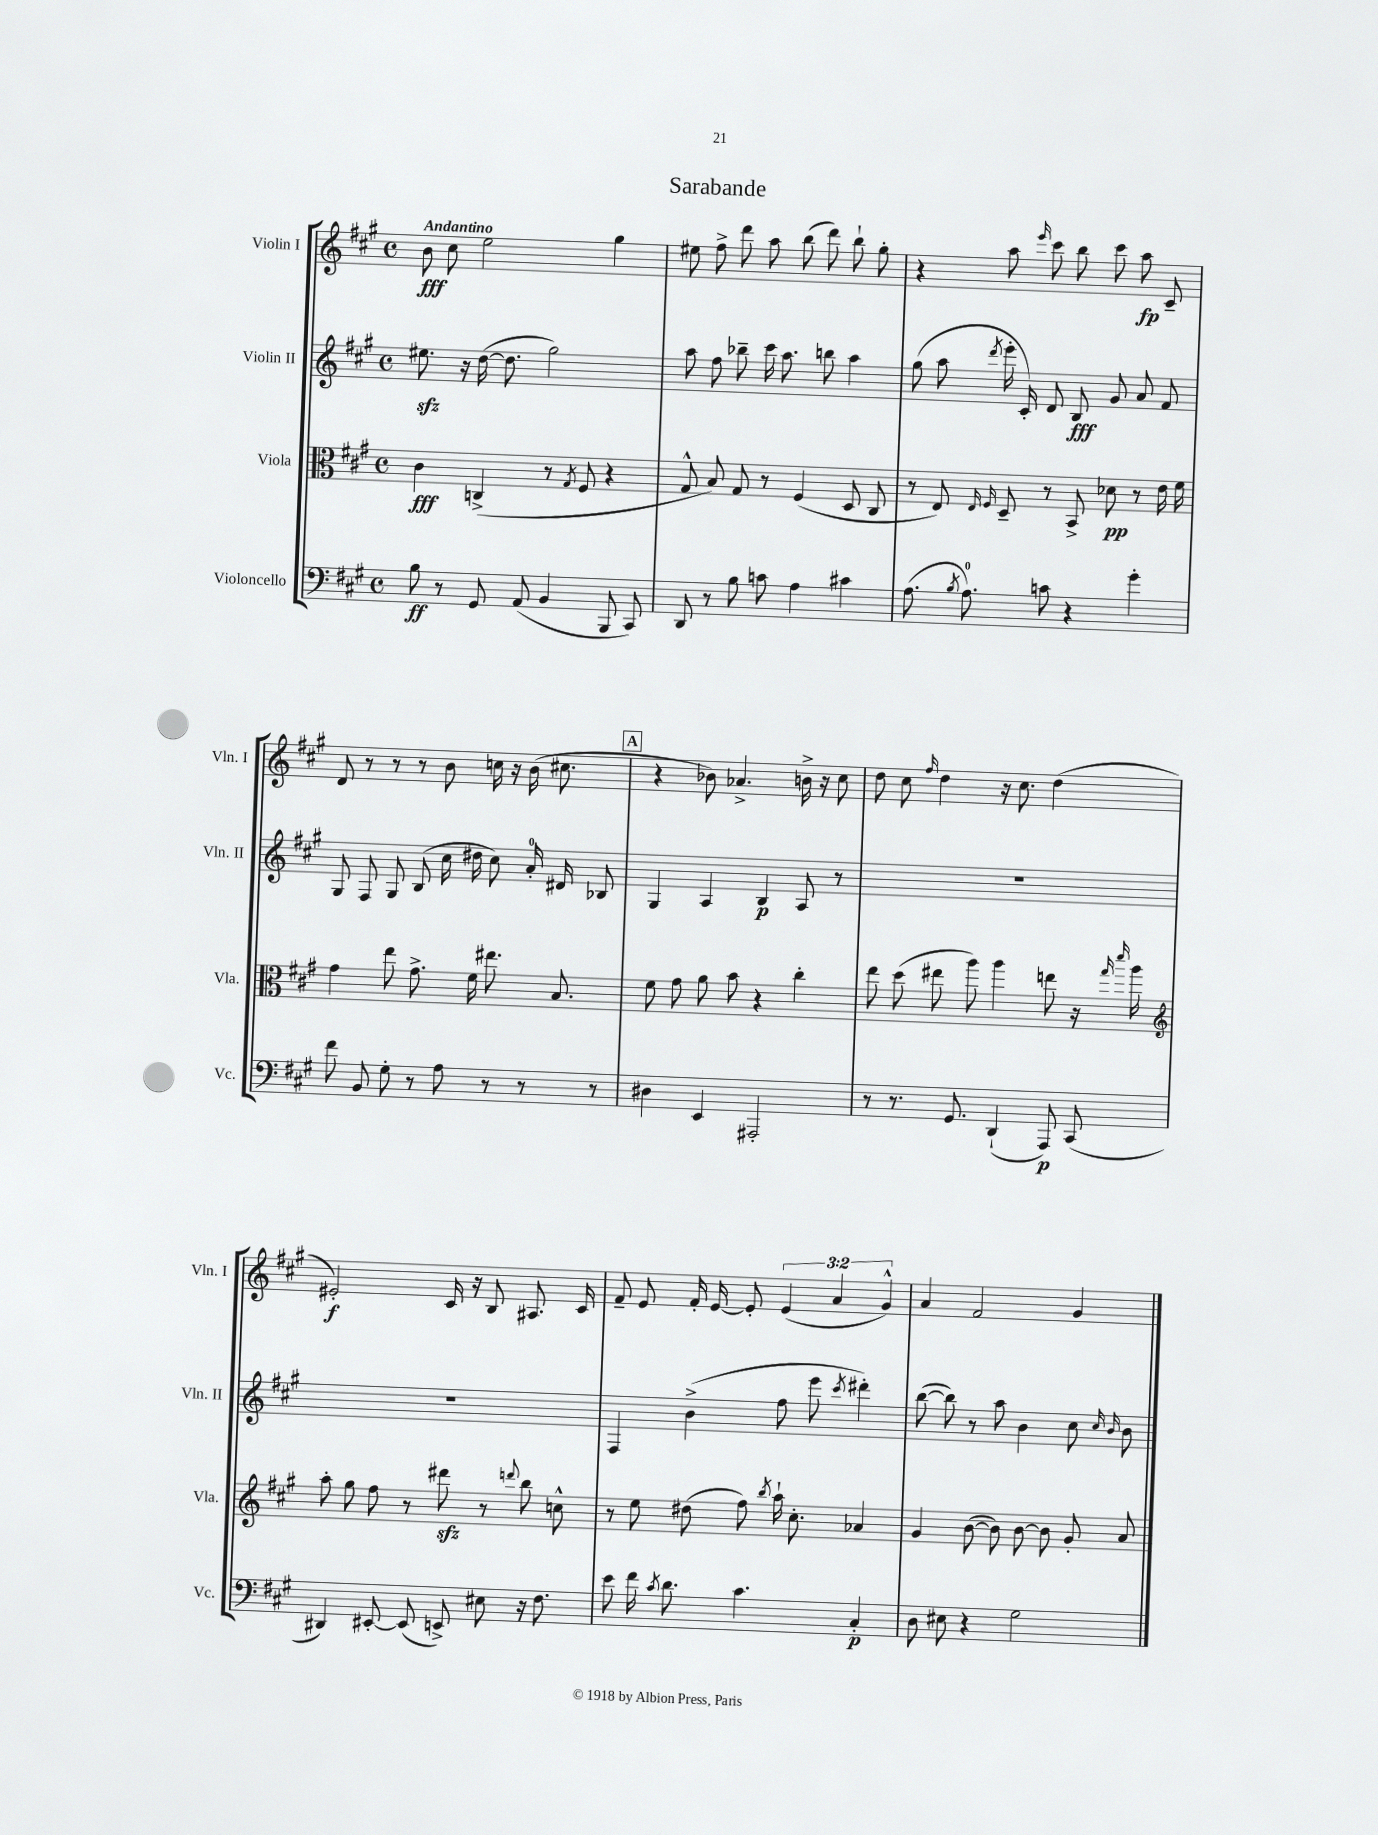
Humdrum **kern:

**kern	**dynam	**kern	**dynam	**kern	**dynam	**kern	**dynam
*part4	*part4	*part3	*part3	*part2	*part2	*part1	*part1
*staff4	*staff4	*staff3	*staff3	*staff2	*staff2	*staff1	*staff1
*I"Violoncello	*	*I"Viola	*	*I"Violin II	*	*I"Violin I	*
*I'Vc.	*	*I'Vla.	*	*I'Vln. II	*	*I'Vln. I	*
*clefF4	*	*clefC3	*	*clefG2	*	*clefG2	*
*k[f#c#g#]	*	*k[f#c#g#]	*	*k[f#c#g#]	*	*k[f#c#g#]	*
*M4/4	*	*M4/4	*	*M4/4	*	*M4/4	*
*met(c)	*	*met(c)	*	*met(c)	*	*met(c)	*
=1	=1	=1	=1	=1	=1	=1	=1
!	!	!	!	!	!	!LO:TX:a:B:t=Andantino	!
8B\	ff	4c#\	fff	8.ee#Xzz\	.	8b\	fff
8r	.	.	.	.	.	8cc#\	.
.	.	.	.	16r	.	.	.
8GG#/	.	(4Cn^/	.	([16dd\	.	2ee\	.
.	.	.	.	8.dd\]	.	.	.
(8AA/	.	.	.	.	.	.	.
4BB/	.	8r	.	2gg#\)	.	.	.
.	.	8qG#/	.	.	.	.	.
.	.	8F#/	.	.	.	.	.
8BBB/	.	4r	.	.	.	4gg#\	.
8CC#/)	.	.	.	.	.	.	.
=2	=2	=2	=2	=2	=2	=2	=2
8DD/	.	8G#^^/	.	8aa\	.	8ee#X\	.
8r	.	8B/)	.	8ff#\	.	8ff#^\	.
8B\	.	8G#/	.	8bb-X~\	.	8ddd\	.
8cn\	.	8r	.	16ccc#\	.	8aa\	.
.	.	.	.	8.aa\	.	.	.
4A\	.	(4F#/	.	.	.	(8bb\	.
.	.	.	.	8bbn\	.	8ddd\)	.
4c#X\	.	8D/	.	4aa\	.	8bb`\	.
.	.	8C#/	.	.	.	8gg#'\	.
=3	=3	=3	=3	=3	=3	=3	=3
(8.A\	.	8r	.	(8gg#\	.	4r	.
.	.	8E/)	.	8aa\	.	.	.
8qB/	.	.	.	.	.	.	.
8.A\)	.	.	.	.	.	.	.
.	.	16qqE/	.	.	.	.	.
.	.	16qqF#/	.	8qddd/	.	.	.
.	.	8D~/	.	16eee'\	.	8aa\	.
.	.	.	.	16c#'/)	.	.	.
.	.	.	.	.	.	16qqeee/	.
8cn\	.	8r	.	8d/	.	8ccc#\	.
4r	.	8BB^/	.	8B/	fff	8bb\	.
.	.	8d-X\	pp	8g#/	.	8ccc#\	.
4g#'\	.	8r	.	8a/	.	8aa\	fp
.	.	16e\	.	8f#/	.	8c#~/	.
.	.	16f#\	.	.	.	.	.
!!LO:LB:g=z
=4	=4	=4	=4	=4	=4	=4	=4
8f#\	.	4g#\	.	8G#/	.	8d/	.
8BB/	.	.	.	8F#/	.	8r	.
8G#'\	.	8ee\	.	8G#/	.	8r	.
8r	.	8.g#^\	.	(8B/	.	8r	.
8A\	.	.	.	16cc#\	.	8b\	.
.	.	16f#\	.	16dd#X\	.	.	.
8r	.	8.ee#X\	.	8cc#\)	.	16ccn\	.
.	.	.	.	.	.	16r	.
8r	.	.	.	16a'/	.	(16b\	.
.	.	8.B/	.	16d#X/	.	8.cc#X\	.
8r	.	.	.	8B-X/	.	.	.
!!LO:REH:place=s1:t=A
=5	=5	=5	=5	=5	=5	=5	=5
4D#X\	.	8f#\	.	4G#/	.	4r	.
.	.	8g#\	.	.	.	.	.
4EE/	.	8a\	.	4A/	.	8b-X\)	.
.	.	8b\	.	.	.	4.a-X^/	.
2AAA#X'/	.	4r	.	4B/	p	.	.
.	.	4cc#'\	.	8A/	.	16bn^\	.
.	.	.	.	.	.	16r	.
.	.	.	.	8r	.	8cc#\	.
=6	=6	=6	=6	=6	=6	=6	=6
8r	.	8ee\	.	1r	.	8dd\	.
8.r	.	(8dd\	.	.	.	8cc#\	.
.	.	.	.	.	.	16qqff#/	.
.	.	8ee#X\	.	.	.	4dd\	.
8.GG#/	.	.	.	.	.	.	.
.	.	8aa\)	.	.	.	.	.
(4DD`/	.	4aa\	.	.	.	16r	.
.	.	.	.	.	.	8.cc#\	.
8AAA/)	p	8een\	.	.	.	(4dd\	.
(8CC#/	.	16r	.	.	.	.	.
.	.	16qqgg#/	.	.	.	.	.
.	.	16qqddd/	.	.	.	.	.
.	.	16aa\	.	.	.	.	.
!!LO:LB:g=z
=7	=7	=7	=7	=7	=7	=7	=7
*	*	*clefG2	*	*	*	*	*
4DD#X/)	.	8aa'\	.	1r	.	2e#X'/)	f
.	.	8gg#\	.	.	.	.	.
[8EE#X'/	.	8ff#\	.	.	.	.	.
(8EE#/]	.	8r	.	.	.	.	.
8EEn^/)	.	8ddd#Xzz\	.	.	.	16c#/	.
.	.	.	.	.	.	16r	.
8E#X\	.	8r	.	.	.	8B/	.
.	.	8qqdddn/	.	.	.	.	.
16r	.	8bb\	.	.	.	8.A#X/	.
8.F#\	.	.	.	.	.	.	.
.	.	8ccn^^\	.	.	.	.	.
.	.	.	.	.	.	16c#/	.
=8	=8	=8	=8	=8	=8	=8	=8
8e\	.	8r	.	4F#/	.	8f#~/	.
16f#\	.	8ee\	.	.	.	8e/	.
8qc#/	.	.	.	.	.	.	.
8.d\	.	.	.	.	.	.	.
.	.	(8dd#X\	.	(4b^\	.	16f#'/	.
.	.	.	.	.	.	[16e/	.
4.c#\	.	8ff#\)	.	.	.	8e'/]	.
.	.	8qbb/	.	.	.	.	.
.	.	16aa`\	.	8ff#\	.	(6e/	.
.	.	8.cc#'\	.	.	.	.	.
.	.	.	.	8eee\	.	.	.
.	.	.	.	.	.	6a/	.
.	.	.	.	8qccc#/	.	.	.
4C#'/	p	4a-X/	.	4ddd#X'\)	.	.	.
.	.	.	.	.	.	6g#^^/)	.
=9	=9	=9	=9	=9	=9	=9	=9
8D\	.	4g#/	.	([8bb\	.	4a/	.
8E#X\	.	.	.	8bb\])	.	.	.
4r	.	([8b\	.	8r	.	2f#/	.
.	.	8b\])	.	8aa\	.	.	.
2G#\	.	[8b\	.	4b\	.	.	.
.	.	8b\]	.	.	.	.	.
.	.	8g#'/	.	8cc#\	.	4g#/	.
.	.	.	.	16qqcc#/	.	.	.
.	.	.	.	16qqb/	.	.	.
.	.	8a/	.	8b\	.	.	.
==	==	==	==	==	==	==	==
*-	*-	*-	*-	*-	*-	*-	*-
